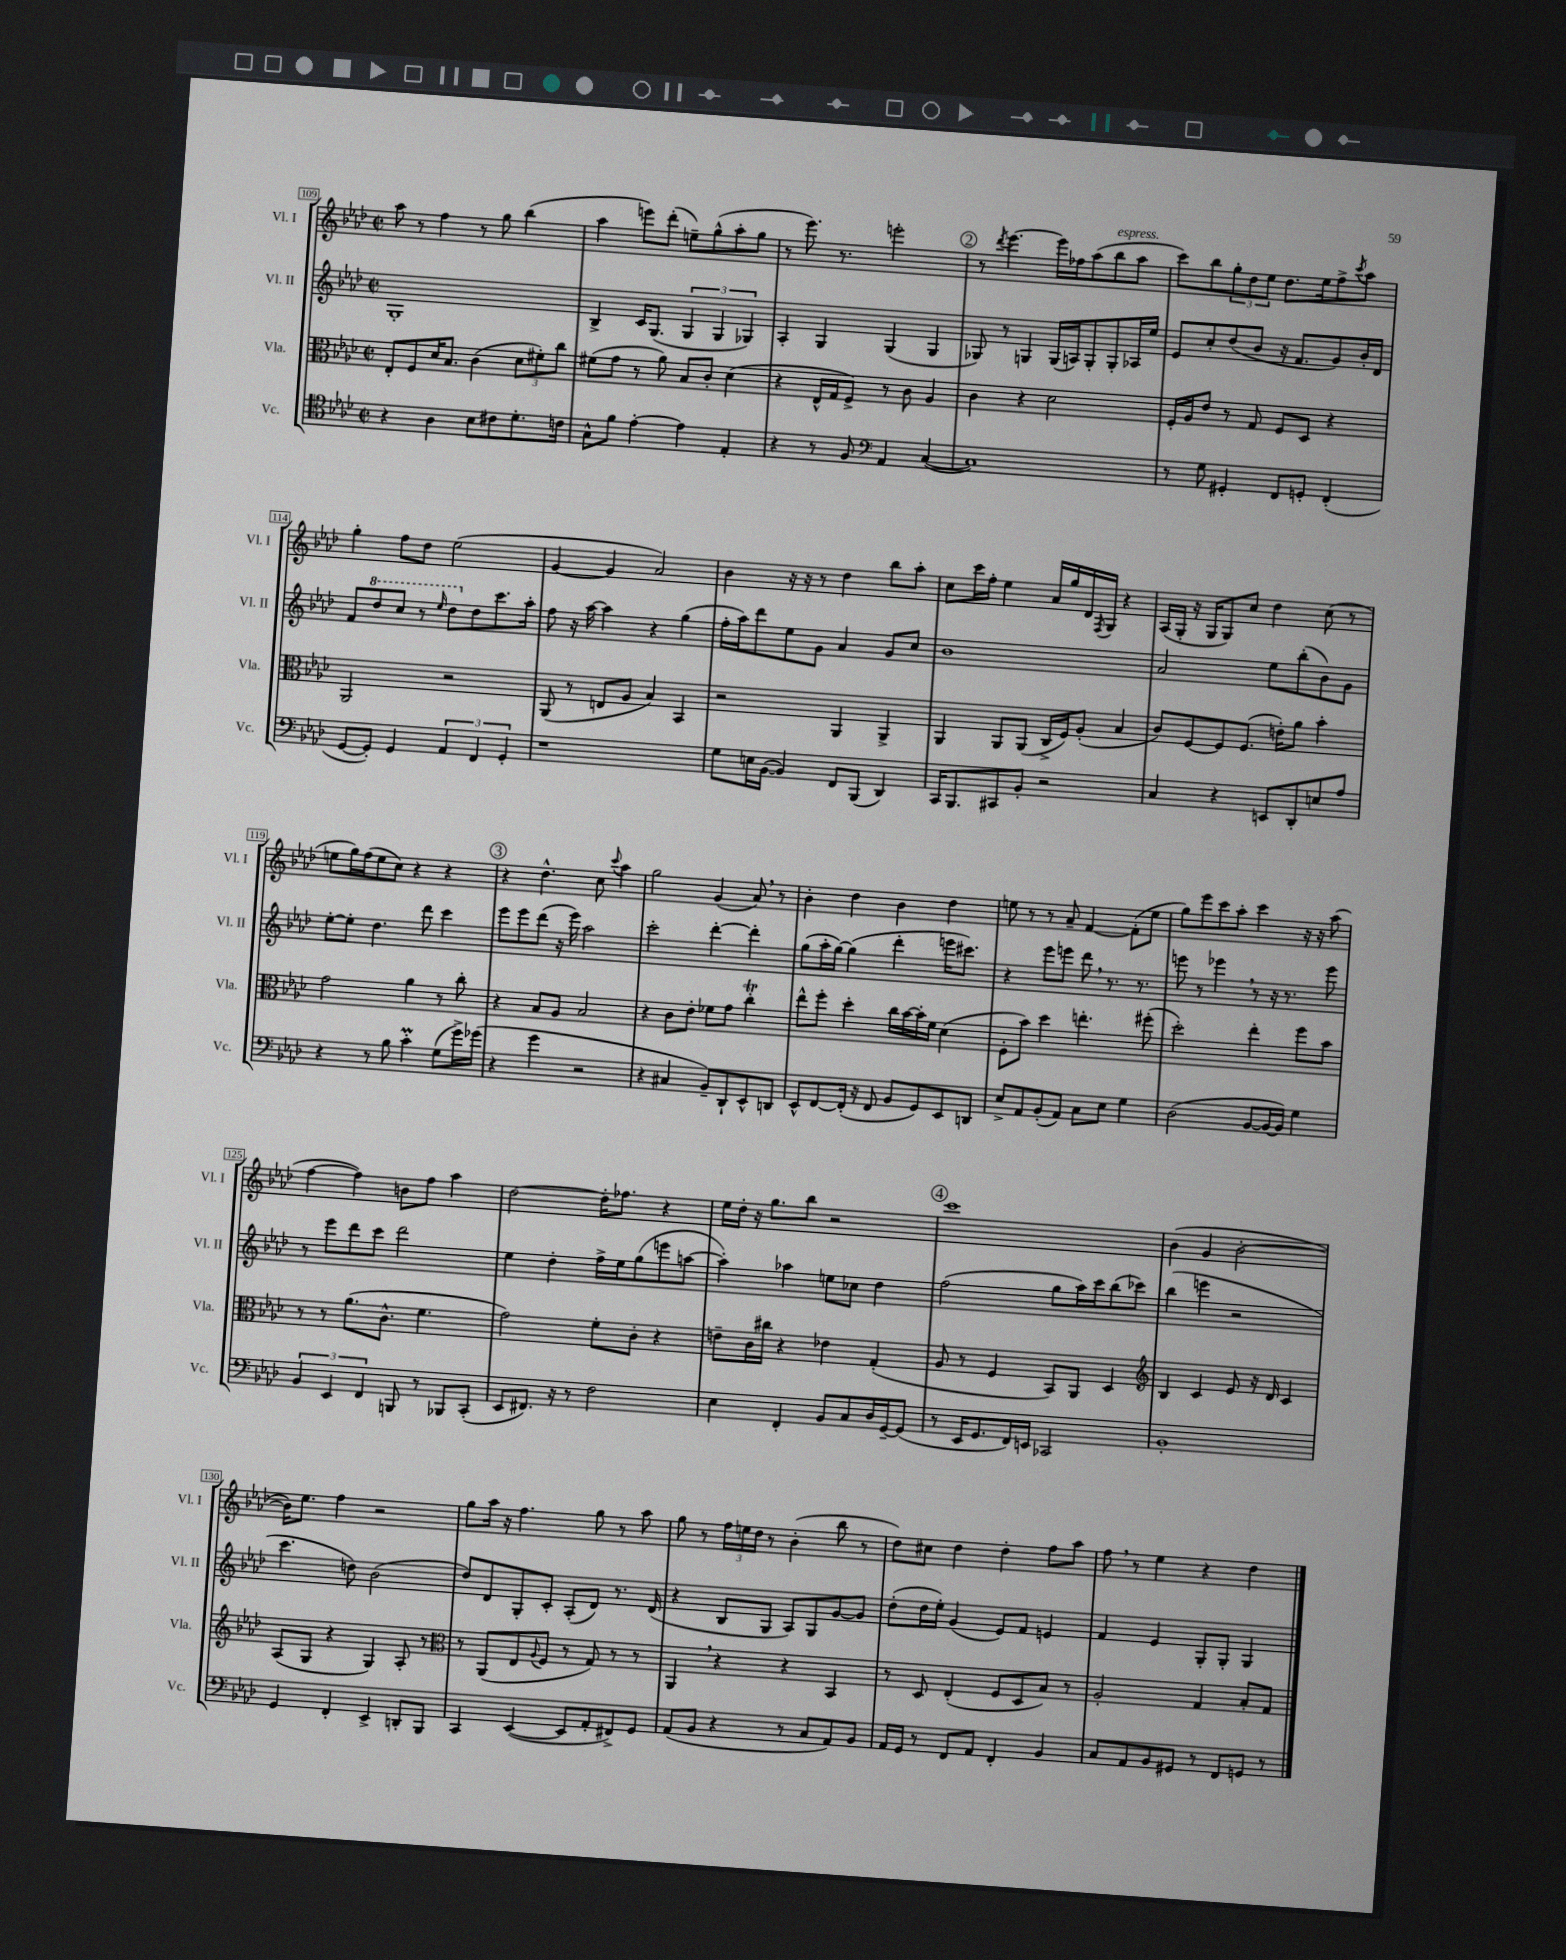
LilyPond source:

<<
\new StaffGroup <<
\new Staff = "s0" \with { instrumentName = "Vl. I" shortInstrumentName = "Vl. I" } {
    \clef treble \key aes \major \defaultTimeSignature \time 2/2
    aes''8 r8 f''4 r8 g''8 bes''4( |
    aes''4 e'''8) des'''8-.( e''8--) g''8-^( aes''8-. g''8 |
    r8 ees'''8.) r8. e'''2-. |
    \mark \markup { \circle "2" } r8 \acciaccatura { des'''8 } ees'''4.~ ees'''16 fes''16 aes''8( bes''8^\markup { \italic "espress." } aes''8 |
    c'''8) bes''8 \tuplet 3/2 { g''8-. des''8 ees''8 } des''8. ees''16 f''8-> \acciaccatura { c'''8 } aes''8 |
    g''4-. f''8 des''8 ees''2( |
    g'4~ g'4 aes'2) |
    bes'4 r16 r16 r8 des''4 bes''8 aes''8-. |
    c''8 c'''16 f''16-. ees''4 aes'16 g''16 des'16 \acciaccatura { f8 } g16 r4 |
    aes16( g16-. r16 g16 g8) c''8 des''4 c''8( r8 |
    e''8 g''16) f''16( e''8 c''8) r4 r4 |
    \mark \markup { \circle "3" } r4 des''4.-^ c''8 \appoggiatura { c'''8 } aes''4 |
    g''2 g'4( aes'8) \breathe r8 |
    bes'4-. des''4 bes'4 des''4 |
    e''8 r8 r8 aes'8-- f'4~ f'8-.( e''8 |
    g''8) ees'''8 c'''8 aes''8-. c'''4 r16 r16 aes''8( |
    f''4~ f''4) b'8 f''8 aes''4 |
    des''2~ des''16-. fes''8. r4 |
    ees''16 des''16-. r16 g''8. bes''8 r2 |
    \mark \markup { \circle "4" } c'''1 |
    bes'4( g'4 bes'2~-. |
    bes'16) ees''8. f''4 r2 |
    g''8 aes''16 r16 f''4. g''8 r8 aes''8 |
    g''8 r8 \tuplet 3/2 { f''16 e''16 des''16 } r8 bes'4-.( bes''8 r8 |
    des''8) cis''8 des''4 des''4-. f''8 aes''8 |
    f''8 \breathe r8 ees''4 r4 des''4 \bar "|." |
}
\new Staff = "s1" \with { instrumentName = "Vl. II" shortInstrumentName = "Vl. II" } {
    \clef treble \key aes \major \defaultTimeSignature \time 2/2
    g1-. |
    bes4-> c'16 g8.( \tuplet 3/2 { g4 g4 ges4) } |
    aes4-. g4 g4( g4 |
    \mark \markup { \circle "2" } ges8) r8 g4 g16( a16) g8-. g8-. aes16 ees''16 |
    ees'8 c''8-. des''8( bes'8 r16 f'8. g'8) bes'16-. des'16 |
    f'8 \ottava #1 des'''8 c'''8 r8 \grace { ees'''16 } des'''8 \ottava #0 des''8 c'''8. aes''16-. |
    f''8 r16 aes''16~ aes''4 r4 g''4( |
    f''16-. aes''16) des'''8 ees''8 g'8 aes'4 g'8 c''8 |
    bes'1 |
    aes'2 ees''8 bes''8-.( bes'8) g'8 |
    ees''8~-. ees''8-. des''4. des'''8 c'''4 |
    \mark \markup { \circle "3" } ees'''8 ees'''8 des'''8( r16 ees'''16) aes''2 |
    c'''2-. des'''4~-. des'''4-. |
    g''8( aes''16-. g''16~) g''4( des'''4-. e'''16 cis'''8.) |
    r4 ees'''8 e'''8 des'''8 \breathe r8. r8. |
    e'''8 r8 ees'''4 \breathe r8 r16 r8. ees'''8 |
    r8 ees'''8 des'''8 c'''8 des'''2 |
    ees''4 des''4-. f''16-> ees''16 g''8( e'''8 a''8~ |
    a''4-.) aes''4 e''8 ces''8 des''4 |
    \mark \markup { \circle "4" } f''2( g''8 aes''16) c'''16 bes''8( ces'''8) |
    bes''4( e'''4 r2 |
    c'''4. d''8) bes'2( |
    des''8) des'8 g8-. c'8-. aes8-.( des'8) r8. des'16( |
    r4 bes8 g8 aes8) g8 g'8~ g'8 |
    des''8-.( des''16 ees''16-.) g'4( ees'8) f'8 e'4 |
    f'4 ees'4 g8-. g8-. g4 \bar "|." |
}
\new Staff = "s2" \with { instrumentName = "Vla." shortInstrumentName = "Vla." } {
    \clef alto \key aes \major \defaultTimeSignature \time 2/2
    ees8-. f8 des'16 bes8. c'4( \tuplet 3/2 { des'8 fis'8-.) c''8 } |
    fis'8( g'8 r8 aes'8) bes8 c'8-. des'4( |
    r4 ees16-^ g16 f8->) r8 c'8 aes4 |
    \mark \markup { \circle "2" } c'4 r4 des'2 |
    f16-. aes16 ees'8 r8 g8 f8 des8 r4 |
    aes,2 r2 |
    aes,8( r8 e8 aes8 bes4) bes,4 |
    r2 aes,4 aes,4-> |
    aes,4 aes,8 aes,8( c16-> f16) aes8-.( bes4 |
    c'8) f8~ f8 f8.( e'16-.) aes'8 bes'4-. |
    g'2 aes'4 r8 c''8-. |
    \mark \markup { \circle "3" } r4 bes8 aes8 bes2 |
    r4 c'8 ees'8-. fes'8 g'8 c''4-.\trill |
    ees''8-^ f''8-. des''4-. c''16 bes'16~ bes'16-. f'16 des'4( |
    f8-. bes'8) des''4 e''4.-. fis''8-.( |
    des''2-.) ees''4-. f''8 bes'8 |
    r8 r8 aes'8.( c'8.-^ f'4. |
    g'2) f'8-. c'8-. r4 |
    e'8-- c'16 cis''16 r4 ees'4 g4-.( |
    \mark \markup { \circle "4" } aes8 r8 f4 bes,8) aes,8 des4 |
    \clef treble bes4 c'4 ees'8 r16 des'16 c'4 |
    aes8( g8 r4 g4) aes8-. r8 |
    \clef alto r8 aes,8( ees8 \appoggiatura { aes8 } f8 r8 g8) r8 r8 |
    aes,4 \breathe r4 r4 bes,4 |
    r8 des8 ees4-.( f8 des8 bes8) r8 |
    aes2-. g4 bes8-. g8 \bar "|." |
}
\new Staff = "s3" \with { instrumentName = "Vc." shortInstrumentName = "Vc." } {
    \clef tenor \key aes \major \defaultTimeSignature \time 2/2
    r4 aes4 bes8 cis'8 des'8.-. c'16 |
    g8-^ f'8 ees'4~-. ees'4 ees4-. |
    r4 r8 f8 \clef bass aes,4 c4~( |
    \mark \markup { \circle "2" } c1) |
    r8 g8 gis,4-. f,8 g,8-. f,4-.( |
    g,8~ g,8-.) g,4 \tuplet 3/2 { aes,4 f,4 g,4-. } |
    r1 |
    g8 e16 bes,16~( bes,4) f,8 bes,,8( des,4) |
    c,16 bes,,8. cis,8 bes,8-. r2 |
    c4 r4 e,8 des,8-. e8 aes8 |
    r4 r8 bes8 c'4-.\prall g8( g'16->) ges'16( |
    \mark \markup { \circle "3" } r4 g'4 r2 |
    r4 cis4 bes,8--) des,8-! ees,8-^ d,8 |
    ees,8-^ f,8~ f,16-.( r16 f,8 bes,8 g,8) ees,8 d,8 |
    ees8-> aes,8 bes,8-.( aes,8) c8 ees8 g4 |
    des2( bes,8~ bes,16~ bes,16) g4 |
    \tuplet 3/2 { bes,4 ees,4 f,4 } b,,8 r8 bes,,8 c,8-.( |
    ees,8 fis,8.) r16 r8 f2 |
    ees4 f,4-. bes,8 c8 des16 g,16~-- g,8( |
    \mark \markup { \circle "4" } r8 ees,16 g,8. f,16) e,16 ces,2 |
    bes,1-. |
    g,4 f,4-. ees,4-> d,8-. bes,,8 |
    c,4 ees,4~( ees,8 aes,8-. fis,8->) g,8 |
    aes,8( bes,8 r4 r8 c8 aes,8) bes,8 |
    aes,16 g,16 r8 f,8 aes,8 f,4-. bes,4 |
    c8 aes,8 bes,8 gis,8 r8 f,8 g,8 r8 \bar "|." |
}
>>
>>
\layout { \context { \Score currentBarNumber = #109 \override BarNumber.stencil = #(make-stencil-boxer 0.1 0.3 ly:text-interface::print) } }
